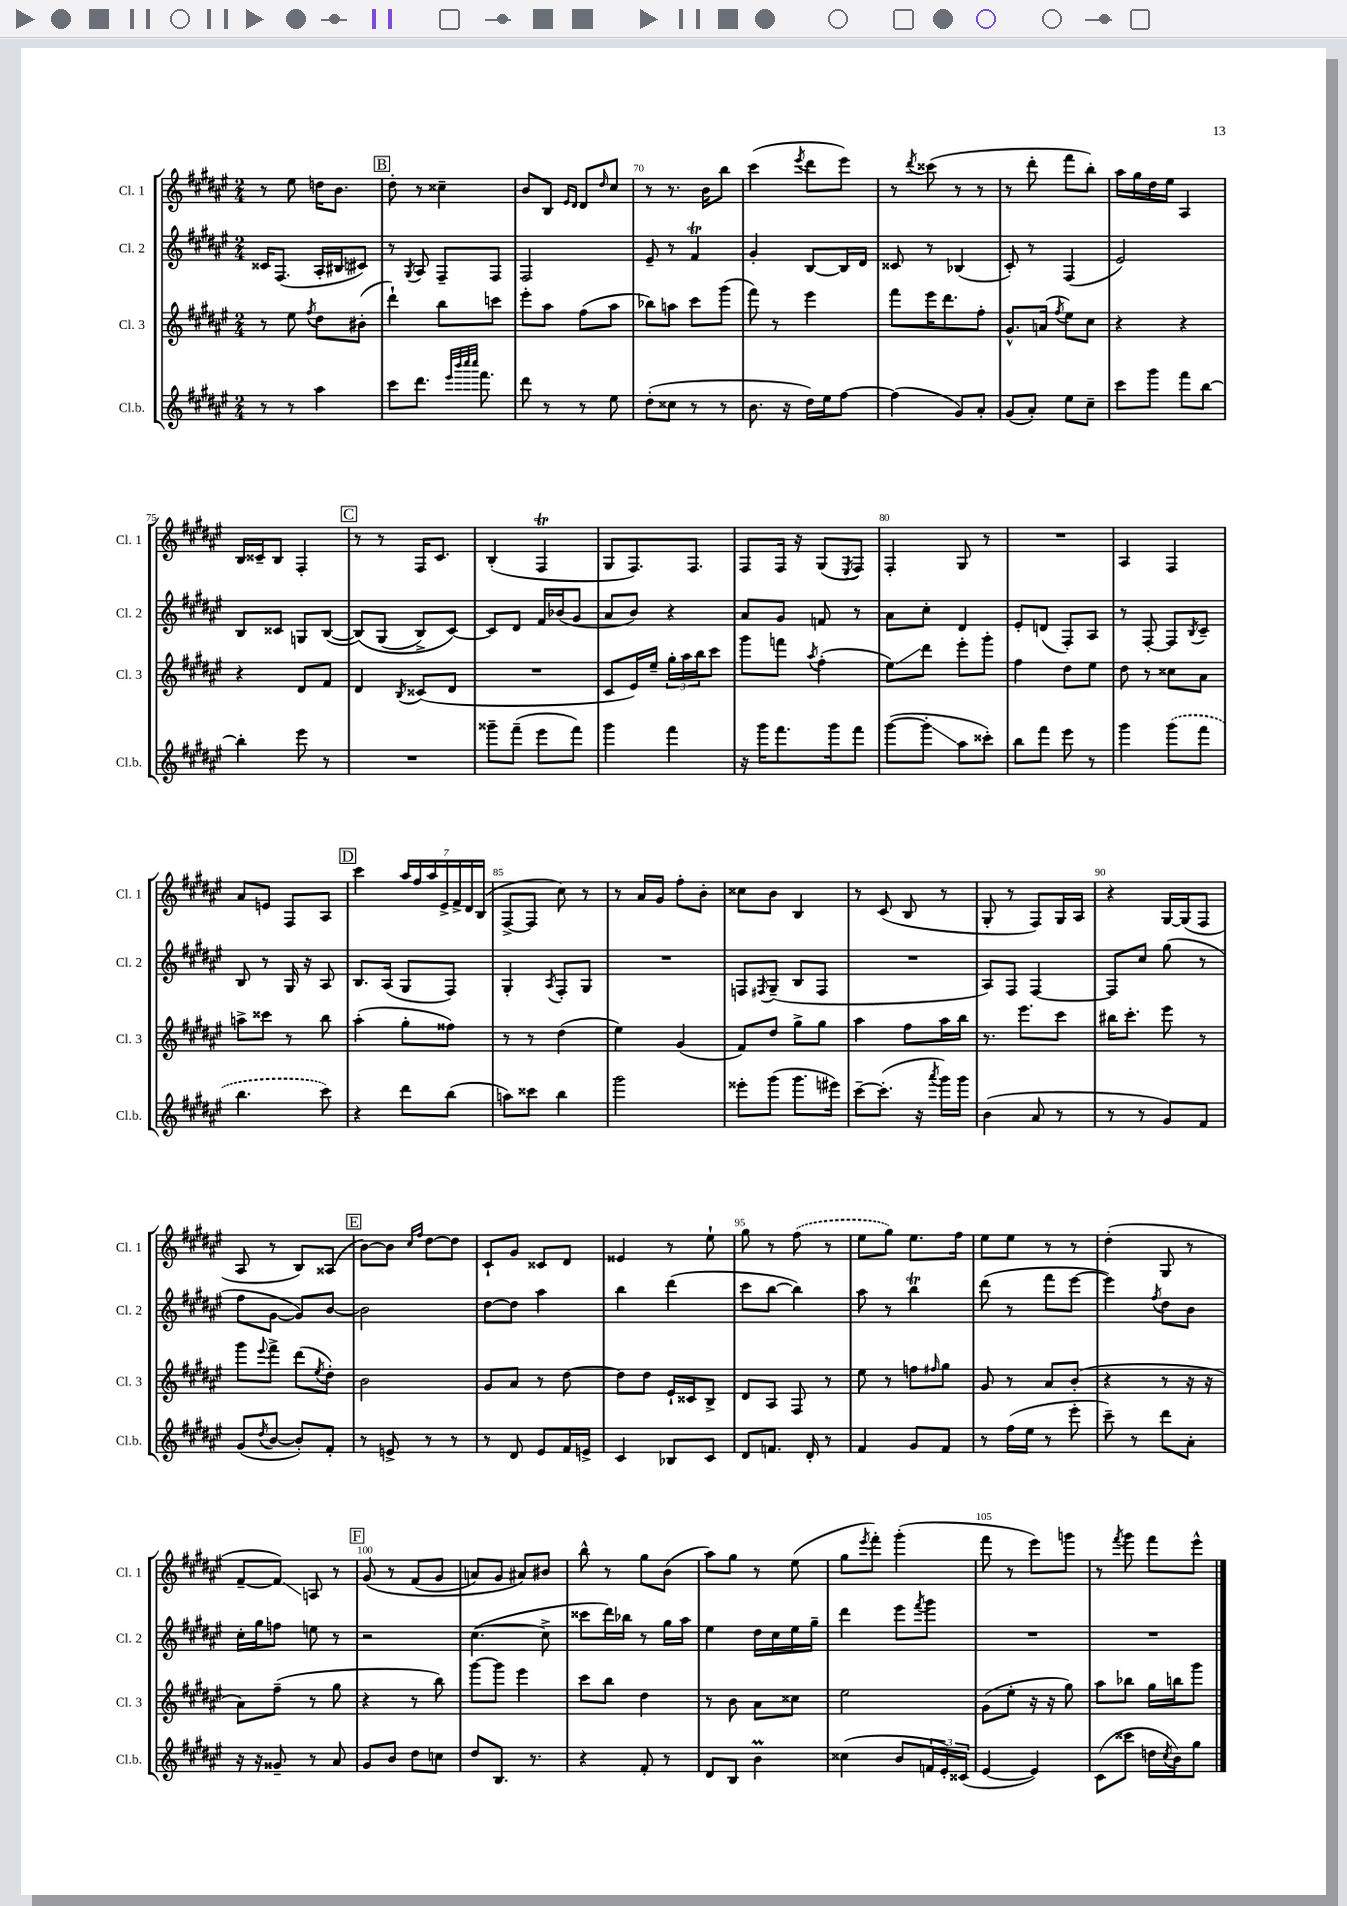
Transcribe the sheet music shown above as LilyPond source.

<<
\new StaffGroup <<
\new Staff = "s0" \with { instrumentName = "Cl. 1" shortInstrumentName = "Cl. 1" } {
    \clef treble \key fis \major \numericTimeSignature \time 2/4
    r8 eis''8 d''16 b'8. |
    \mark \markup { \box "B" } dis''8-. r8 cisis''4-- |
    b'8 b8 \grace { eis'16 dis'16 } dis'8 \grace { dis''16 } cis''8 |
    r8 r8. b'16 b''8 |
    cis'''4( \acciaccatura { eis'''8 } dis'''8 eis'''8) |
    r8 \acciaccatura { dis'''8 } cisis'''8( r8 r8 |
    r8 dis'''8-. fis'''8 b''8-.) |
    ais''16 gis''16 dis''16 eis''16 ais4 |
    b16 cisis'16-- b8 fis4-. |
    \mark \markup { \box "C" } r8 r8 fis16 cis'8. |
    b4-.( fis4\trill |
    gis8 fis8.) fis8. |
    fis8 fis16 r16 gis8( \acciaccatura { eis8 } fis8) |
    fis4-. gis8 r8 |
    R2 |
    ais4 fis4 |
    ais'8 e'8 fis8 ais8 |
    \mark \markup { \box "D" } cis'''4 \tuplet 7/4 { ais''16 fis''16 ais''16 eis'16-> fis'16-> dis'16 b16( } |
    fis8~-> fis8 cis''8) r8 |
    r8 ais'16 gis'16 fis''8-. b'8-. |
    cisis''8 b'8 b4 |
    r8 cis'8( b8 r8 |
    gis8-. r8 fis8) gis16 ais16 |
    r4 gis16~ gis16( fis8 |
    ais8 r8 b8) aisis8( |
    \mark \markup { \box "E" } b'8~) b'8 \grace { cis''16 fis''16 } dis''8~ dis''8 |
    cis'8-! gis'8 cisis'8 dis'8 |
    eisis'4 r8 eis''8-! |
    gis''8 r8 \once \slurDashed fis''8( r8 |
    eis''8 gis''8) eis''8. fis''16 |
    eis''8 eis''8 r8 r8 |
    dis''4-.( gis8 r8 |
    fis'8~-- fis'8\glissando) a8 r8 |
    \mark \markup { \box "F" } gis'8\( r8 fis'8( gis'8 |
    a'8) gis'8 ais'8\) bis'8 |
    b''8-^ r8 gis''8 b'8( |
    ais''8) gis''8 r8 eis''8( |
    gis''8 \acciaccatura { eis'''8 } fis'''8-.) gis'''4-.( |
    fis'''8 r8 eis'''8) g'''8 |
    r8 \acciaccatura { fis'''8 } gis'''8 fis'''8 eis'''8-^ \bar "|." |
}
\new Staff = "s1" \with { instrumentName = "Cl. 2" shortInstrumentName = "Cl. 2" } {
    \clef treble \key fis \major \numericTimeSignature \time 2/4
    cisis'16 fis8.( ais16-. bis16 cis'8) |
    \mark \markup { \box "B" } r8 \acciaccatura { gis8 } ais8 fis8-- fis8 |
    fis2 |
    eis'8-- r8 fis'4\trill |
    gis'4-. b8~ b16 dis'16 |
    cisis'8 r8 bes4( |
    cis'8-.) r8 fis4( |
    eis'2) |
    b8 cisis'8 g8 b8~( |
    \mark \markup { \box "C" } b8)\( gis8( b8->) cis'8~\) |
    cis'8 dis'8 fis'16 bes'16( gis'8 |
    ais'8 b'8) r4 |
    ais'8 gis'8 f'8 r8 |
    ais'8 cis''8-. dis'4 |
    eis'8-. d'8( fis8-.) ais8 |
    r8 fis8~-. fis8 \acciaccatura { b8 } cis'8-- |
    b8 r8 gis16 r16 ais8 |
    \mark \markup { \box "D" } b8. ais16( gis8 fis8) |
    gis4-. \acciaccatura { ais8 } fis8-. gis8 |
    R2 |
    f8 \acciaccatura { fis8 } gis8--( b8 fis8 |
    R2 |
    ais8) fis8 fis4~ |
    fis8 cis''8 gis''8( r8 |
    fis''8 gis'8~ gis'8) b'8~ |
    \mark \markup { \box "E" } b'2 |
    dis''8~ dis''8 ais''4 |
    b''4 dis'''4( |
    cis'''8 b''8~ b''4) |
    ais''8 r8 b''4\trill |
    dis'''8( r8 fis'''8 eis'''8~ |
    eis'''4) \acciaccatura { fis''8 } dis''8 b'8 |
    cis''16-. gis''16 f''8 e''8 r8 |
    \mark \markup { \box "F" } r2 |
    cis''4.~( cis''8-> |
    cisis'''8 dis'''16) bes''16 r8 gis''16 ais''16 |
    eis''4 dis''16 cis''16 eis''16 gis''16-- |
    dis'''4 eis'''8 \acciaccatura { fis'''8 } gis'''8 |
    R2 |
    R2 \bar "|." |
}
\new Staff = "s2" \with { instrumentName = "Cl. 3" shortInstrumentName = "Cl. 3" } {
    \clef treble \key fis \major \numericTimeSignature \time 2/4
    r8 eis''8 \acciaccatura { fis''8 } dis''8 bis'8-.( |
    \mark \markup { \box "B" } dis'''4-!) b''8 c'''8 |
    eis'''8-. ais''8 fis''8( ais''8 |
    bes''8) a''8 cis'''8 gis'''8( |
    fis'''8) r8 eis'''4 |
    fis'''8 eis'''16 dis'''8. fis''8-. |
    gis'8.-^ a'16( \acciaccatura { fis''8 } eis''8) cis''8 |
    r4 r4 |
    r4 dis'8 fis'8 |
    \mark \markup { \box "C" } dis'4 \acciaccatura { b8 } cisis'8( dis'8 |
    R2 |
    cis'8 eis'16) eis''16-- \tuplet 3/2 { gis''16-. ais''16 b''16 } cis'''8 |
    gis'''8 f'''8 \acciaccatura { ais''8 } fis''4-.( |
    eis''8\glissando) dis'''8 eis'''8-. gis'''8-. |
    fis''4 dis''8 eis''8 |
    dis''8 r8 cisis''8 ais'8 |
    a''8-> cisis'''8 r8 b''8 |
    \mark \markup { \box "D" } ais''4-.( gis''8-. fisis''8) |
    r8 r8 dis''4( |
    eis''4) gis'4( |
    fis'8) dis''8 gis''8-> gis''8 |
    ais''4 fis''8 ais''16 b''16 |
    r8. eis'''8. cis'''8 |
    bis''16 cis'''8.-. eis'''8 r8 |
    gis'''8 \appoggiatura { eis'''8 } fis'''8-> dis'''8( \acciaccatura { eis''8 } dis''8-.) |
    \mark \markup { \box "E" } b'2 |
    gis'8 ais'8 r8 dis''8~ |
    dis''8 dis''8 eis'16-! cisis'16 b8-> |
    dis'8 ais8 fis8 r8 |
    eis''8 r8 f''8 \grace { fis''16 } gis''8 |
    gis'8 r8 ais'8 b'8-.( |
    r4 r8 r16 r16 |
    ais'8) fis''8--( r8 gis''8 |
    \mark \markup { \box "F" } r4 r8 b''8) |
    gis'''8~ gis'''8 eis'''4 |
    cis'''8 b''8 dis''4 |
    r8 b'8 ais'8 cisis''8 |
    eis''2 |
    gis'8( eis''8-. r16 r16 gis''8) |
    ais''8 bes''8 gis''16 b''16 gis'''8 \bar "|." |
}
\new Staff = "s3" \with { instrumentName = "Cl.b." shortInstrumentName = "Cl.b." } {
    \clef treble \key fis \major \numericTimeSignature \time 2/4
    r8 r8 ais''4 |
    \mark \markup { \box "B" } cis'''8 dis'''8. \grace { eis'''32 b'''32 cis''''32 cis''''32 } fis'''8. |
    dis'''8 r8 r8 eis''8 |
    dis''8-.( cisis''8 r8 r8 |
    b'8. r16 dis''16) eis''16 fis''8~ |
    fis''4( gis'8) ais'8-. |
    gis'8( ais'8-.) eis''8 cis''8-- |
    cis'''8 gis'''8 fis'''8 b''8~ |
    b''4-. eis'''8 r8 |
    \mark \markup { \box "C" } R2 |
    gisis'''8-- fis'''8--( eis'''8 fis'''8) |
    gis'''4 fis'''4 |
    r16 gis'''16 fis'''8. gis'''16 fis'''8 |
    gis'''8~( gis'''8-.\glissando ais''8 cisis'''8-.) |
    b''8 fis'''8 eis'''8 r8 |
    gis'''4 \once \slurDashed gis'''8( fis'''8 |
    b''4. cis'''8) |
    \mark \markup { \box "D" } r4 dis'''8 b''8( |
    a''8) cisis'''8 b''4 |
    gis'''2 |
    eisis'''8-. gis'''8( gis'''8. eis'''16) |
    cis'''8~-- cis'''8.-.( r16 \acciaccatura { ais'''8 } gis'''16) gis'''16 |
    b'4( ais'8 r8 |
    r8 r8 gis'8) fis'8 |
    gis'8( \acciaccatura { dis''8 } b'8~ b'8-.) fis'8-. |
    \mark \markup { \box "E" } r8 e'8-> r8 r8 |
    r8 dis'8 eis'8 fis'16 e'16-> |
    cis'4 bes8 cis'8 |
    dis'8 f'8. dis'16-. r8 |
    fis'4 gis'8 fis'8 |
    r8 fis''16( eis''16 r8 eis'''8-. |
    cis'''8--) r8 dis'''8 ais'8-. |
    r16 r16 gisis'8-- r8 ais'8 |
    \mark \markup { \box "F" } gis'8 b'8 dis''8 c''8 |
    dis''8 b8. r8. |
    r4 fis'8-. r8 |
    dis'8 b8 b'4\prall |
    cisis''4( b'8 \tuplet 3/2 { f'16 eis'16-.) cisis'16( } |
    eis'4~ eis'4) |
    cis'8( cisis'''8 d''16 \acciaccatura { cis''8 } b'16) gis''8 \bar "|." |
}
>>
>>
\layout { \context { \Score currentBarNumber = #67 \override BarNumber.break-visibility = ##(#f #t #t) barNumberVisibility = #(every-nth-bar-number-visible 5) } }
